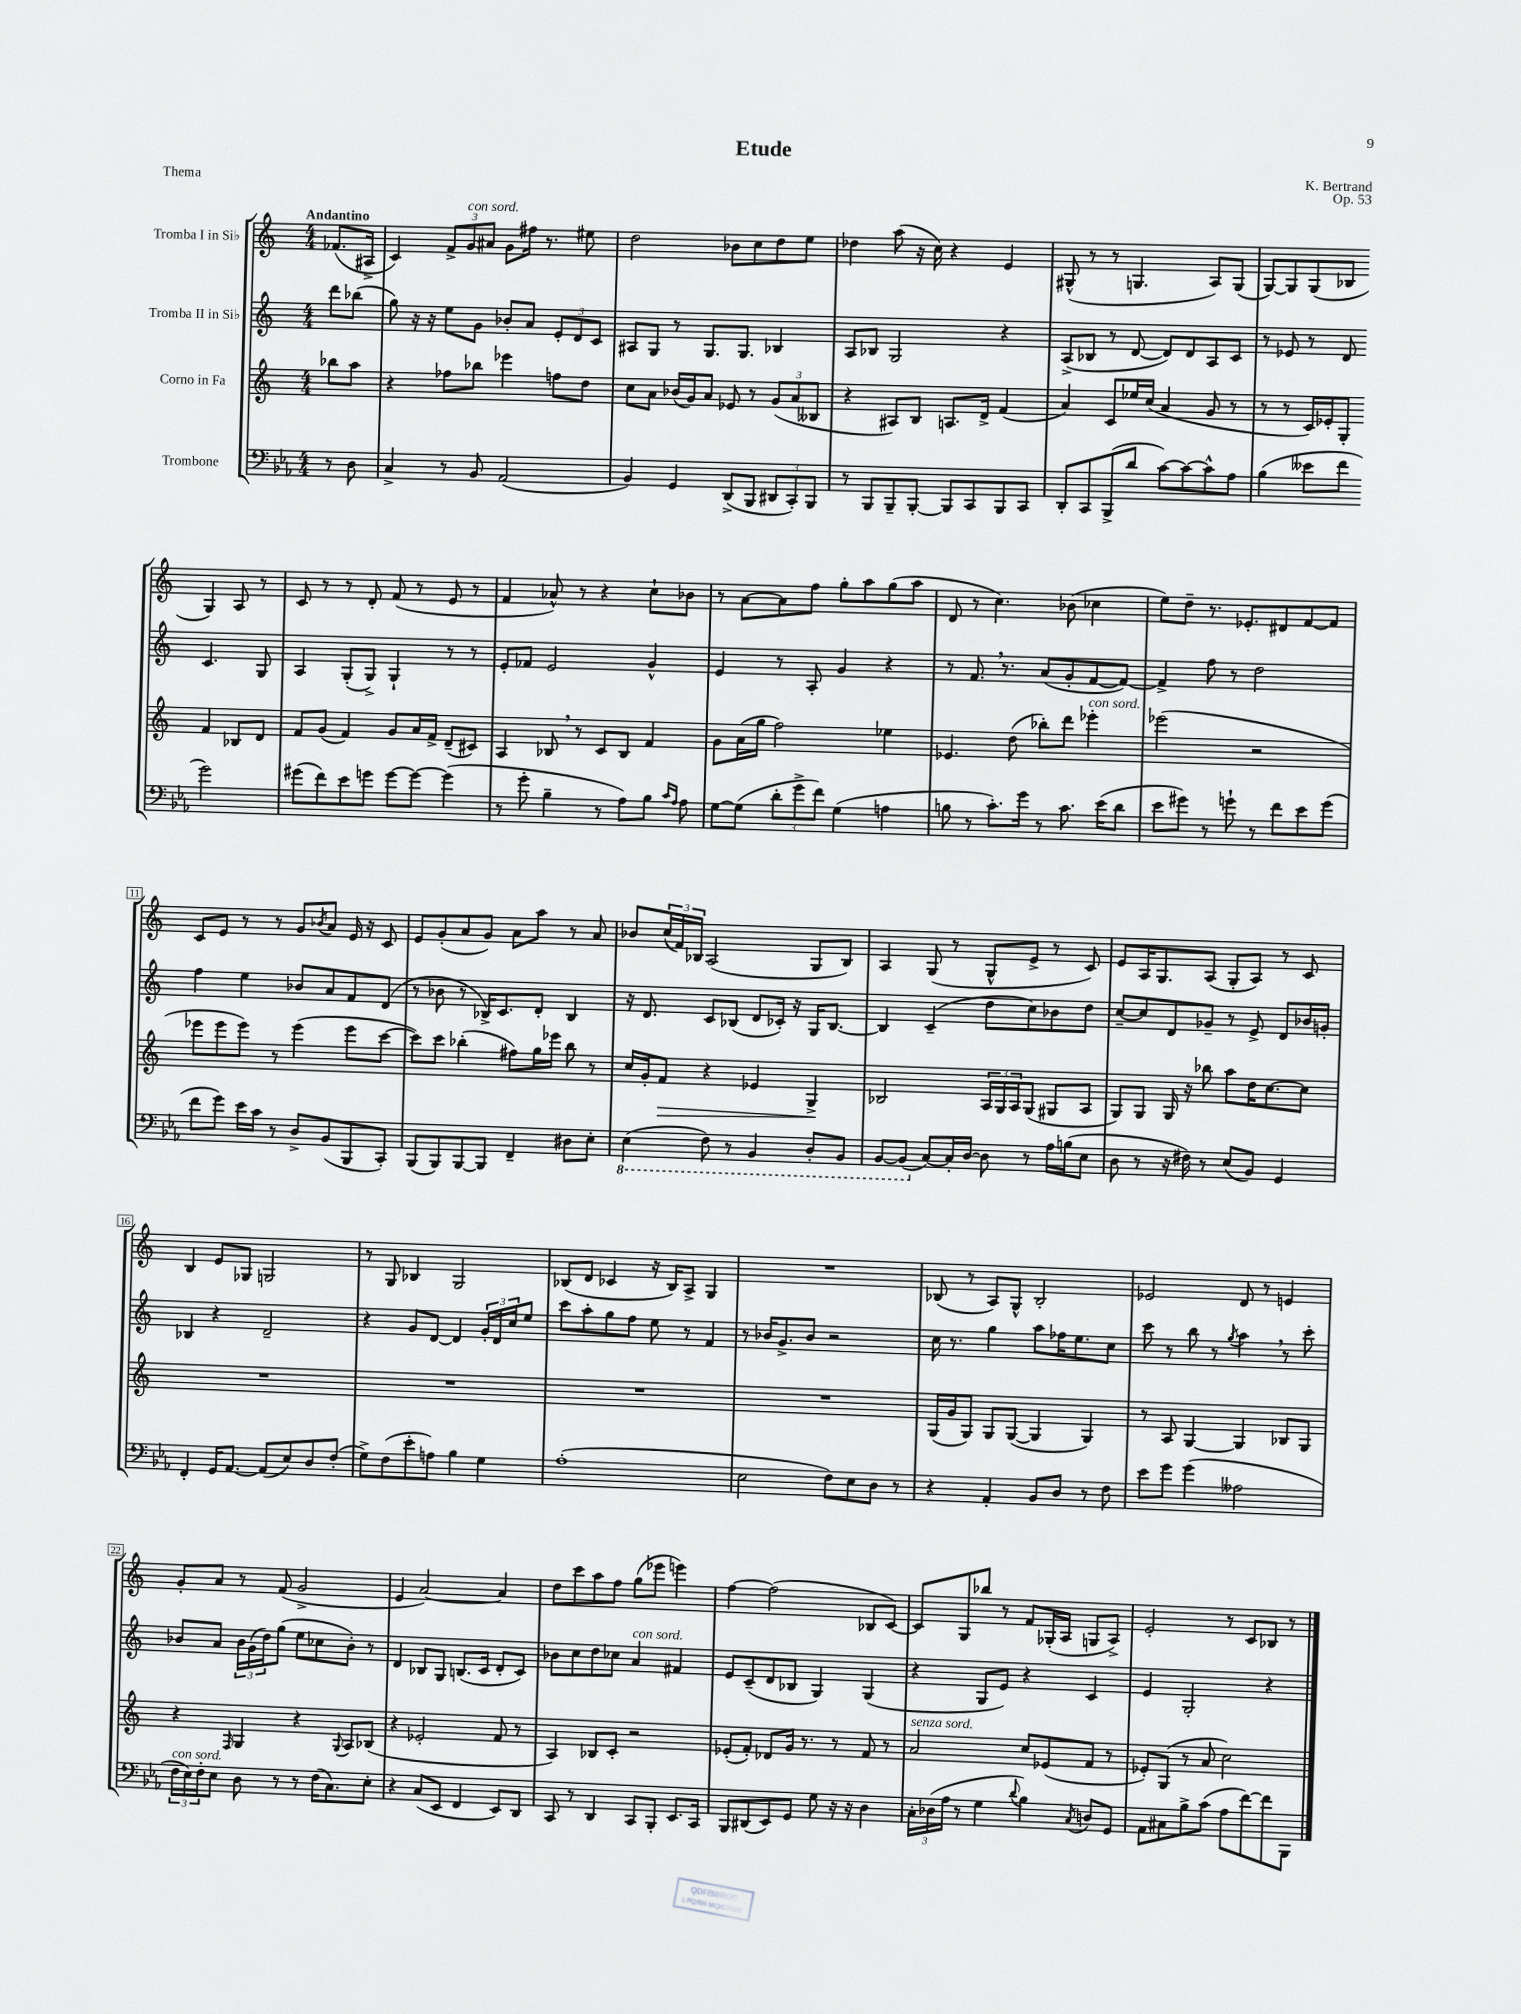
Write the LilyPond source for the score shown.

\header { title = "Etude" composer = "K. Bertrand" opus = "Op. 53" piece = "Thema" }
<<
\new StaffGroup <<
\new Staff = "s0" \with { instrumentName = "Tromba I in Sib" } {
    \clef treble \key c \major \numericTimeSignature \time 4/4 \partial 4 \tempo "Andantino"
    fes'8.( ais16-> |
    c'4) \tuplet 3/2 { f'8-> g'8^\markup { \italic "con sord." } ais'8 } g'8 fis''16 r8. eis''8 |
    d''2 bes'8 c''8 d''8 e''8 |
    des''4 a''8( r16 c''16) r4 e'4 |
    gis8-^( r8 r8 g4. a8) g8( |
    g8~) g8 g8( bes8 g4) a8 r8 |
    c'8 r8 r8 d'8-. f'8( r8 e'8 r8 |
    f'4 aes'8-^) r8 r4 c''8-! bes'8 |
    r8 a'8~ a'8 f''8 g''8-. a''8 g''8( a''8 |
    d'8 r8 c''4.) bes'8( ces''4 |
    e''8) d''8-- r8. ees'8.-. dis'8 f'8~ f'8 |
    c'8 e'8 r8 r8 g'8 \acciaccatura { bes'8 } a'8 e'16 r16 c'8 |
    e'8 g'8-.( a'8 g'8) a'8 a''8 r8 a'8 |
    bes'8 \tuplet 3/2 { c''16( f'16) bes16 } a2( g8 bes8) |
    a4 g8( r8 g8-^ e'8-> r8 c'8) |
    e'8 a16 g8. a8( g8-. a8) r8 c'8 |
    b4 e'8 ges8 g2 |
    r8 g8 bes4 g2 |
    bes8( d'8 ces'4 r16 bes16) a8-> g4 |
    R1 |
    bes8( r8 a8) g8-^ bes2-. |
    ees'2 d'8 r8 e'4 |
    g'8-. a'8 r8 f'8( g'2-> |
    e'4 a'2~) a'4 |
    d''8 c'''8 a''8 f''8 g''8( ees'''8 e'''4) |
    f''4~ f''2( bes8 c'8~) |
    c'8 g8 bes''8 r8 f'8 ges16-.( a16 g8 a8->) |
    e'2-. r8 c'8 bes8 r8 \bar "|." |
}
\new Staff = "s1" \with { instrumentName = "Tromba II in Sib" } {
    \clef treble \key c \major \numericTimeSignature \time 4/4 \partial 4
    d'''8 bes''8( |
    g''8) r16 r16 e''8 g'8 bes'8-. a'8 \tuplet 3/2 { e'8-. d'8 c'8 } |
    ais8 g8 r8 g8. g8. bes4 |
    a8 bes8 g2 r4 |
    a8->( bes8 r8 d'8~ d'8) d'8 a8 c'8 |
    r8 ees'8 r8 d'8 c'4. g8 |
    a4 g8-.( g8->) g4-! r8 r8 |
    e'8-. fes'8 e'2 g'4-^ |
    e'4 r8 a8-. g'4 r4 |
    r8 f'8. \breathe r8. a'8( g'8-. f'8~ f'8~) |
    f'4-> f''8 r8 d''2 |
    f''4 e''4 bes'8 a'8 f'8 d'8( |
    r8 bes'8 r8 bes16->) c'8. d'8-. bes4 |
    r16 d'8. c'8 bes8( d'8 ces'16-.) r16 g16 bes8.~ |
    bes4 c'4--( d''8 c''8) bes'8 d''8 |
    c''8~-- c''8 d'8 ges'8-- r8 e'8-> d'8 bes'16 g'16-. |
    bes4 r4 d'2-- |
    r4 g'8 d'8~ d'4 \tuplet 3/2 { g'16-. d'16 c''16 } e''8 |
    c'''8 a''8-. g''8 f''8 e''8 r8 f'4 |
    r8 bes'16 g'8.-> bes'8 r2 |
    c''16 r8. g''4 a''8 fes''16 e''8. c''8 |
    c'''8 r8 b''8 r8 \acciaccatura { g''8 } a''4 \breathe r8 c'''8-. |
    bes'8 a'8 \tuplet 3/2 { bes'16 g'16( d''16) } g''8( e''8 ces''8 bes'8-.) r8 |
    d'4 bes8 g8 b8.( c'16 d'8-. c'8) |
    bes'8 c''8 d''8 ces''8 a'4^\markup { \italic "con sord." } fis'4 |
    e'8 c'8--( d'8 bes8 g4) g4( |
    r4 g8 e'8) r4 c'4 |
    e'4 g2-. r4 \bar "|." |
}
\new Staff = "s2" \with { instrumentName = "Corno in Fa" } {
    \clef treble \key c \major \numericTimeSignature \time 4/4 \partial 4
    bes''8 a''8 |
    r4 fes''8 bes''8 ees'''4 f''8 d''8 |
    c''8 a'8 bes'16( g'16) a'8 ees'8 r8 \tuplet 3/2 { g'8( a'8 beses8 } |
    r4 ais8) b8 a8. d'16-> f'4( |
    a'4) c'8 ees''16 c''16( a'4 g'8 r8 |
    r8 r8 c'16) ees'16-. g8-. f'4 bes8 d'8 |
    f'8 g'8( f'4) g'8 a'16 f'16-> d'8--( cis'8) |
    a4 bes8 \breathe r8 c'8 bes8 f'4 |
    g'8 a'16( g''16 f''2) ees''4 |
    ees'4. d''8( bes''8-.) d'''8 ees'''4-.^\markup { \italic "con sord." } |
    ees'''2( r2 |
    ees'''8 ees'''8 ees'''8) r8 ees'''4( ees'''8 c'''8~ |
    c'''8) c'''8 bes''4-.( fis''8) g''16 ees'''16 bes''8 r8 |
    c''16 g'16-. f'8\> r4 ees'4 g4->\! |
    bes2 \tuplet 3/2 { a16 g16 a16 } g8( gis8 a8 |
    g8) g8 g16 r16 bes''8 a''8 d''16 c''8.~ c''8 |
    R1 |
    R1 |
    R1 |
    R1 |
    g16( g'16 g8) g8 g8~( g4 g4) |
    r8 a8 g4~ g4 bes8 g8 |
    r4 \grace { f16 } g4 r4 \appoggiatura { g8 } a8 bes8( |
    r4 ees'2-. f'8 r8 |
    a4) bes8 c'8-. r2 |
    ees'8-.( f'8-.) des'8 g'16 r8. r8 f'8 r8 |
    a'2^\markup { \italic "senza sord." } c''8 ees'8( f'8 r8 |
    ees'8-.) g8( r8 a'8 c''2) \bar "|." |
}
\new Staff = "s3" \with { instrumentName = "Trombone" } {
    \clef bass \key ees \major \numericTimeSignature \time 4/4 \partial 4
    r8 d8 |
    c4-> r8 bes,8 aes,2( |
    bes,4) g,4 d,8->( bes,,8 \tuplet 3/2 { dis,8 c,8-.) bes,,8 } |
    r8 bes,,8 bes,,8-- bes,,8~-. bes,,8 c,8 bes,,8 c,8 |
    d,8-. c,8 bes,,8->( d'8 c'8~) c'8~ c'8-^ aes8 |
    bes4( eeses'8 f'8 g'2) |
    gis'8( f'8) ees'8 g'8 g'8~ g'8~ g'4( |
    r8 g'8-. bes4-- r8 aes8) bes8 \grace { c'16 aes16 } aes8 |
    g8~ g8( \tuplet 3/2 { d'8-. g'8-> f'8) } g4( a4 |
    b8 r8 c'8.-.) g'16 r8 c'8. ees'16( d'8 |
    ees'8 gis'8) r8 g'8-! r8 f'8 ees'8 g'8( |
    f'8 g'8) ees'16 c'16 r8 d8-> bes,8( bes,,8 c,8-.) |
    bes,,8( bes,,8) bes,,8~ bes,,8 f,4-- dis8 ees8-. |
    \ottava #-1 ees,4( f,8) r8 bes,,4 d,8-. bes,,8 |
    bes,,8~ bes,,8( \ottava #0 c8~) c16-. d16~ d8 r8 aes16 b16( ees8 |
    d8 r8 r16 fis16) r8 ees8( bes,8) g,4 |
    f,4-. g,16 aes,8.~ aes,8( ees8) d8 f8-.( |
    g8->) f8( ees'8-. a8) bes4 g4 |
    aes1-.( |
    ees2 f8) ees8 d8 r8 |
    r4 aes,4-. bes,8 d8 r8 f8 |
    ees'8 g'8 g'4( aeses2 |
    \tuplet 3/2 { f16^\markup { \italic "con sord." } ees16) f16-. } ees8 d8 r8 r8 f16( c8.) ees8-. |
    r4 c8( ees,8 f,4 ees,8) d,8 |
    c,8 r8 d,4 c,8 bes,,8-. ees,8. c,16 |
    bes,,8 dis,8( ees,8) g,8 g8 r16 r16 d4 |
    \tuplet 3/2 { c16-. des16( aes16 } r8 g4 \appoggiatura { d'8 } bes4) \acciaccatura { c8 } d8 g,8 |
    aes,8 cis8 bes8-> c'8( aes8 f'8~) f'8 bes,,8 \bar "|." |
}
>>
>>
\layout { \context { \Score \override BarNumber.stencil = #(make-stencil-boxer 0.1 0.3 ly:text-interface::print) } }
